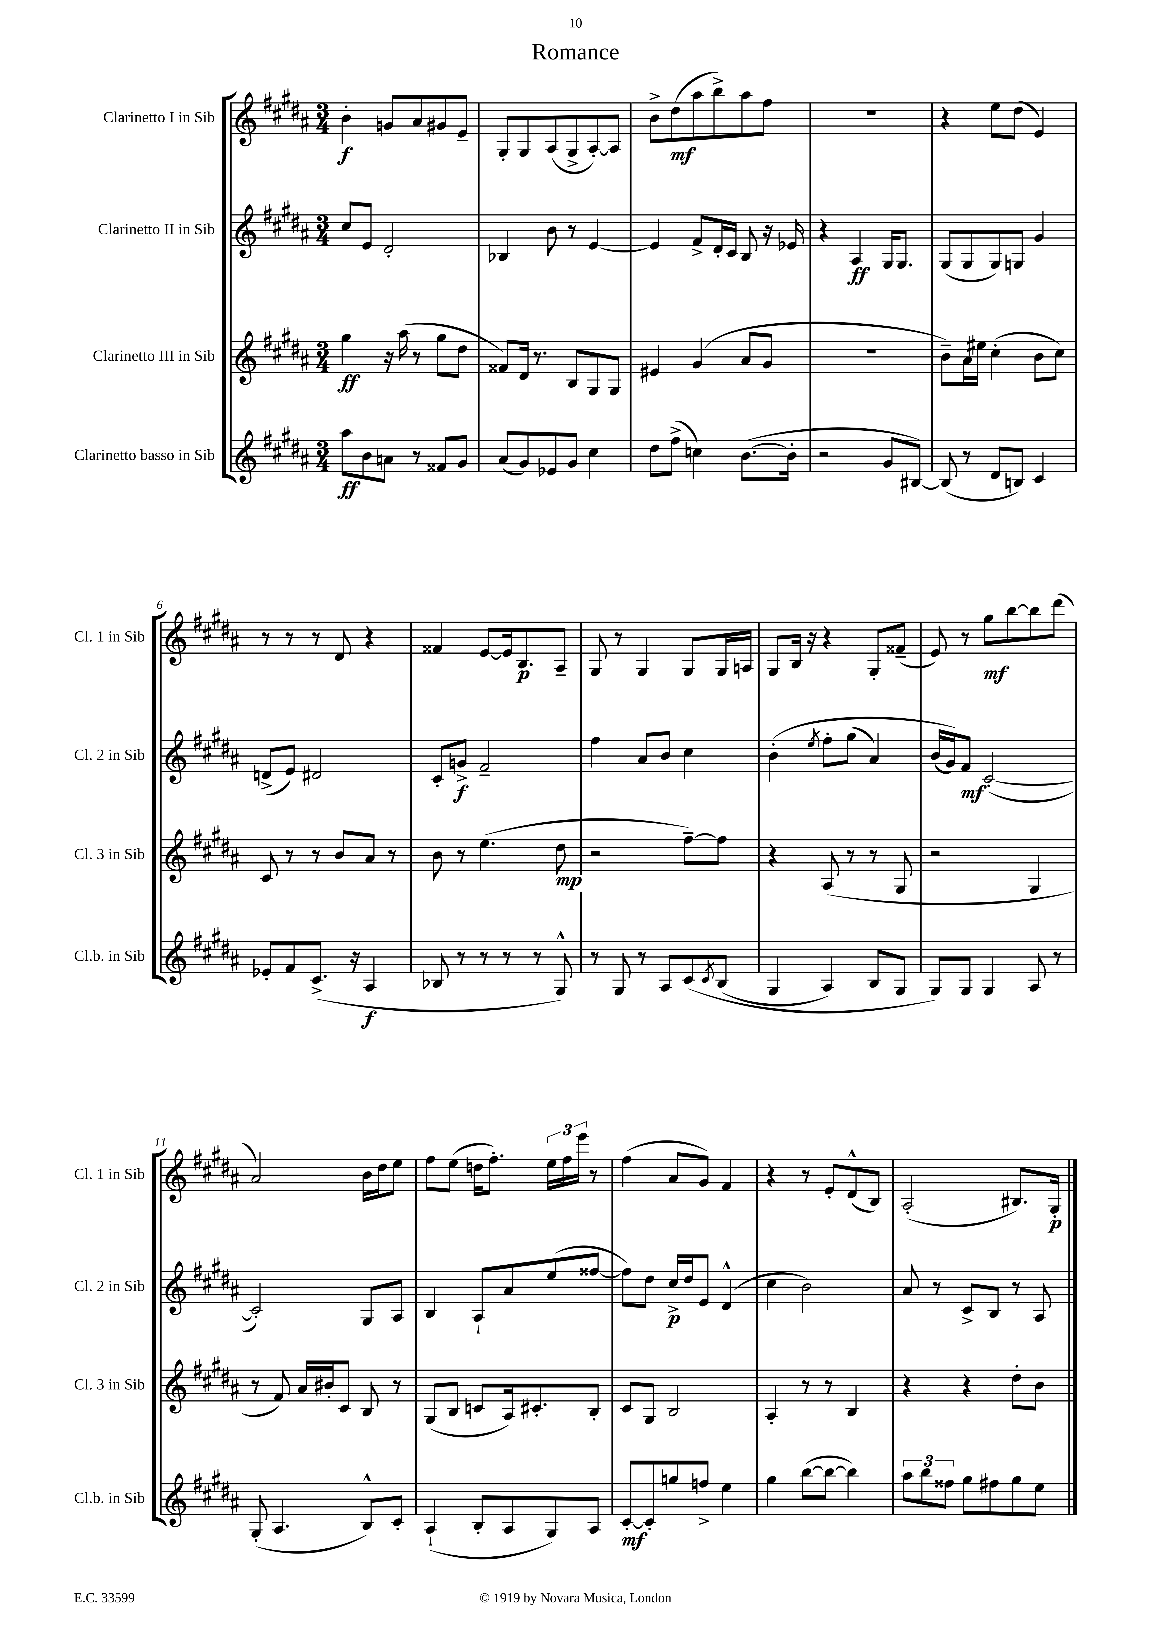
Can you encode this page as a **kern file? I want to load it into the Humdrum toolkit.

**kern	**dynam	**kern	**dynam	**kern	**dynam	**kern	**dynam
*part4	*part4	*part3	*part3	*part2	*part2	*part1	*part1
*staff4	*staff4	*staff3	*staff3	*staff2	*staff2	*staff1	*staff1
*I"Clarinetto basso in Sib	*	*I"Clarinetto III in Sib	*	*I"Clarinetto II in Sib	*	*I"Clarinetto I in Sib	*
*I'Cl.b. in Sib	*	*I'Cl. 3 in Sib	*	*I'Cl. 2 in Sib	*	*I'Cl. 1 in Sib	*
*clefG2	*	*clefG2	*	*clefG2	*	*clefG2	*
*k[f#c#g#d#a#]	*	*k[f#c#g#d#a#]	*	*k[f#c#g#d#a#]	*	*k[f#c#g#d#a#]	*
*M3/4	*	*M3/4	*	*M3/4	*	*M3/4	*
=1	=1	=1	=1	=1	=1	=1	=1
8aa#\L	ff	4gg#\	ff	8cc#/L	.	4b'\	f
8b\	.	.	.	8e/J	.	.	.
8an\J	.	16r	.	2d#'/	.	8gn/L	.
.	.	(16aa#\	.	.	.	.	.
8r	.	8r	.	.	.	8a#/	.
8f##X/L	.	8gg#\L	.	.	.	8g#X/	.
8g#/J	.	8dd#\J	.	.	.	8e~/J	.
=2	=2	=2	=2	=2	=2	=2	=2
(8a#/L	.	8f##X/L)	.	4B-X/	.	8G#'/L	.
8g#/)	.	16d#/Jk	.	.	.	8G#/	.
.	.	8.r	.	.	.	.	.
8e-X/	.	.	.	8b\	.	(8A#/	.
8g#/J	.	8B/L	.	8r	.	8G#^/	.
4cc#\	.	8G#/	.	[4e/	.	[8A#'/)	.
.	.	8G#/J	.	.	.	8A#/J]	.
=3	=3	=3	=3	=3	=3	=3	=3
8dd#\L	.	4e#X/	.	4e/]	.	8b^\L	.
(8ff#^\J	.	.	.	.	.	(8dd#\	mf
4ccn\)	.	(4g#/	.	8f#^/L	.	8aa#\	.
.	.	.	.	16d#'/L	.	8bb^\)	.
.	.	.	.	16c#/JJ	.	.	.
([8.b\L	.	8a#/L	.	8B/	.	8aa#\	.
.	.	8g#/J	.	16r	.	8ff#\J	.
16b'\Jk]	.	.	.	16e-X/	.	.	.
=4	=4	=4	=4	=4	=4	=4	=4
2r	.	2.r	.	4r	.	2.r	.
.	.	.	.	4A#/	ff	.	.
8g#/L	.	.	.	16G#/KL	.	.	.
.	.	.	.	8.G#/J	.	.	.
[8B#X/J)	.	.	.	.	.	.	.
=5	=5	=5	=5	=5	=5	=5	=5
(8B#/]	.	8b~\L)	.	(8G#/L	.	4r	.
8r	.	16a#\L	.	8G#/	.	.	.
.	.	16ee#X\JJ	.	.	.	.	.
8d#/L	.	(4cc#'\	.	8G#/)	.	8ee\L	.
8Bn/J)	.	.	.	8Gn/J	.	(8dd#\J	.
4c#/	.	8b\L	.	4g#/	.	4e/)	.
.	.	8cc#\J)	.	.	.	.	.
!!LO:LB:g=z
=6	=6	=6	=6	=6	=6	=6	=6
8e-X'/L	.	8c#/	.	(8dn^/L	.	8r	.
8f#/	.	8r	.	8e/J)	.	8r	.
(8.c#^/J	.	8r	.	2d#X/	.	8r	.
.	.	8b/L	.	.	.	8d#/	.
16r	.	.	.	.	.	.	.
4A#/	f	8a#/J	.	.	.	4r	.
.	.	8r	.	.	.	.	.
=7	=7	=7	=7	=7	=7	=7	=7
8B-X/	.	8b\	.	8c#'/L	.	4f##X/	.
8r	.	8r	.	8gn^/J	f	.	.
8r	.	(4.ee\	.	2f#~/	.	[8e/L	.
8r	.	.	.	.	.	16e/k]	.
.	.	.	.	.	.	8.B/	p
8r	.	.	.	.	.	.	.
8G#^^/)	.	8dd#\	mp	.	.	8A#~/J	.
=8	=8	=8	=8	=8	=8	=8	=8
8r	.	2r	.	4ff#\	.	8G#/	.
8G#/	.	.	.	.	.	8r	.
8r	.	.	.	8a#/L	.	4G#/	.
8A#/L	.	.	.	8b/J	.	.	.
(8c#/	.	[8ff#~\L)	.	4cc#\	.	8G#/L	.
8qc#/	.	.	.	.	.	.	.
(8B/J	.	8ff#\J]	.	.	.	16G#/L	.
.	.	.	.	.	.	16An/JJ	.
=9	=9	=9	=9	=9	=9	=9	=9
4G#/	.	4r	.	(4b'\	.	8G#/L	.
.	.	.	.	.	.	16B/Jk	.
.	.	.	.	.	.	16r	.
.	.	.	.	8qee/	.	.	.
4A#/)	.	(8A#/	.	8ff#'\L	.	4r	.
.	.	8r	.	(8gg#\J	.	.	.
8B/L	.	8r	.	4a#/)	.	8G#'/L	.
8G#/J	.	8G#/	.	.	.	(8f##X~/J	.
=10	=10	=10	=10	=10	=10	=10	=10
8G#/L)	.	2r	.	(16b/LL	.	8e/)	.
.	.	.	.	16g#/J))	.	.	.
8G#/J	.	.	.	8f#/J	mf	8r	.
4G#/	.	.	.	([2c#'/	.	8gg#\L	mf
.	.	.	.	.	.	[8bb\	.
8A#/	.	4G#/	.	.	.	8bb\]	.
8r	.	.	.	.	.	(8ddd#\J	.
!!LO:LB:g=z
=11	=11	=11	=11	=11	=11	=11	=11
(8G#'/	.	8r	.	2c#'/])	.	2a#/)	.
4.A#/	.	8f#/)	.	.	.	.	.
.	.	16a#/LL	.	.	.	.	.
.	.	16b#X'/J	.	.	.	.	.
.	.	8c#/J	.	.	.	.	.
8B^^/L)	.	8B/	.	8G#/L	.	16b\LL	.
.	.	.	.	.	.	16dd#\J	.
8c#'/J	.	8r	.	8A#/J	.	8ee\J	.
=12	=12	=12	=12	=12	=12	=12	=12
(4A#`/	.	(8G#/L	.	4B/	.	8ff#\L	.
.	.	8B/J	.	.	.	(8ee\J	.
8B'/L	.	8cn/L	.	8A#`/L	.	16ddn\KL	.
.	.	.	.	.	.	8.ff#'\J)	.
8A#/	.	16A#/k)	.	8a#/	.	.	.
.	.	8.c#X'/	.	.	.	.	.
8G#/)	.	.	.	(8ee/	.	24ee\LL	.
.	.	.	.	.	.	24ff#\	.
.	.	.	.	.	.	24eee\JJ	.
8A#/J	.	8B'/J	.	[8ff##X/J	.	8r	.
=13	=13	=13	=13	=13	=13	=13	=13
[8c#'/L	mf	8c#/L	.	8ff##\L])	.	(4ff#\	.
8c#'/]	.	8G#/J	.	8dd#\J	.	.	.
8ggn/	.	2B/	.	16cc#^/LL	p	8a#/L	.
.	.	.	.	16dd#/J	.	.	.
8ffn^/J	.	.	.	8e/J	.	8g#/J)	.
4ee\	.	.	.	(4d#^^/	.	4f#/	.
=14	=14	=14	=14	=14	=14	=14	=14
4gg#\	.	4A#'/	.	4cc#\	.	4r	.
([8bb\L	.	8r	.	2b\)	.	8r	.
8bb\J_	.	8r	.	.	.	8e'/L	.
4bb\])	.	4B/	.	.	.	(8d#^^/	.
.	.	.	.	.	.	8B/J)	.
=15	=15	=15	=15	=15	=15	=15	=15
12aa#\L	.	4r	.	8a#/	.	(2A#'/	.
12bb\	.	.	.	.	.	.	.
.	.	.	.	8r	.	.	.
12ff##X\J	.	.	.	.	.	.	.
8gg#\L	.	4r	.	8c#^/L	.	.	.
8ff#X\	.	.	.	8B/J	.	.	.
8gg#\	.	8dd#'\L	.	8r	.	8.B#X/L)	.
8ee\J	.	8b\J	.	8A#/	.	.	.
.	.	.	.	.	.	16G#'/Jk	p
==	==	==	==	==	==	==	==
*-	*-	*-	*-	*-	*-	*-	*-
